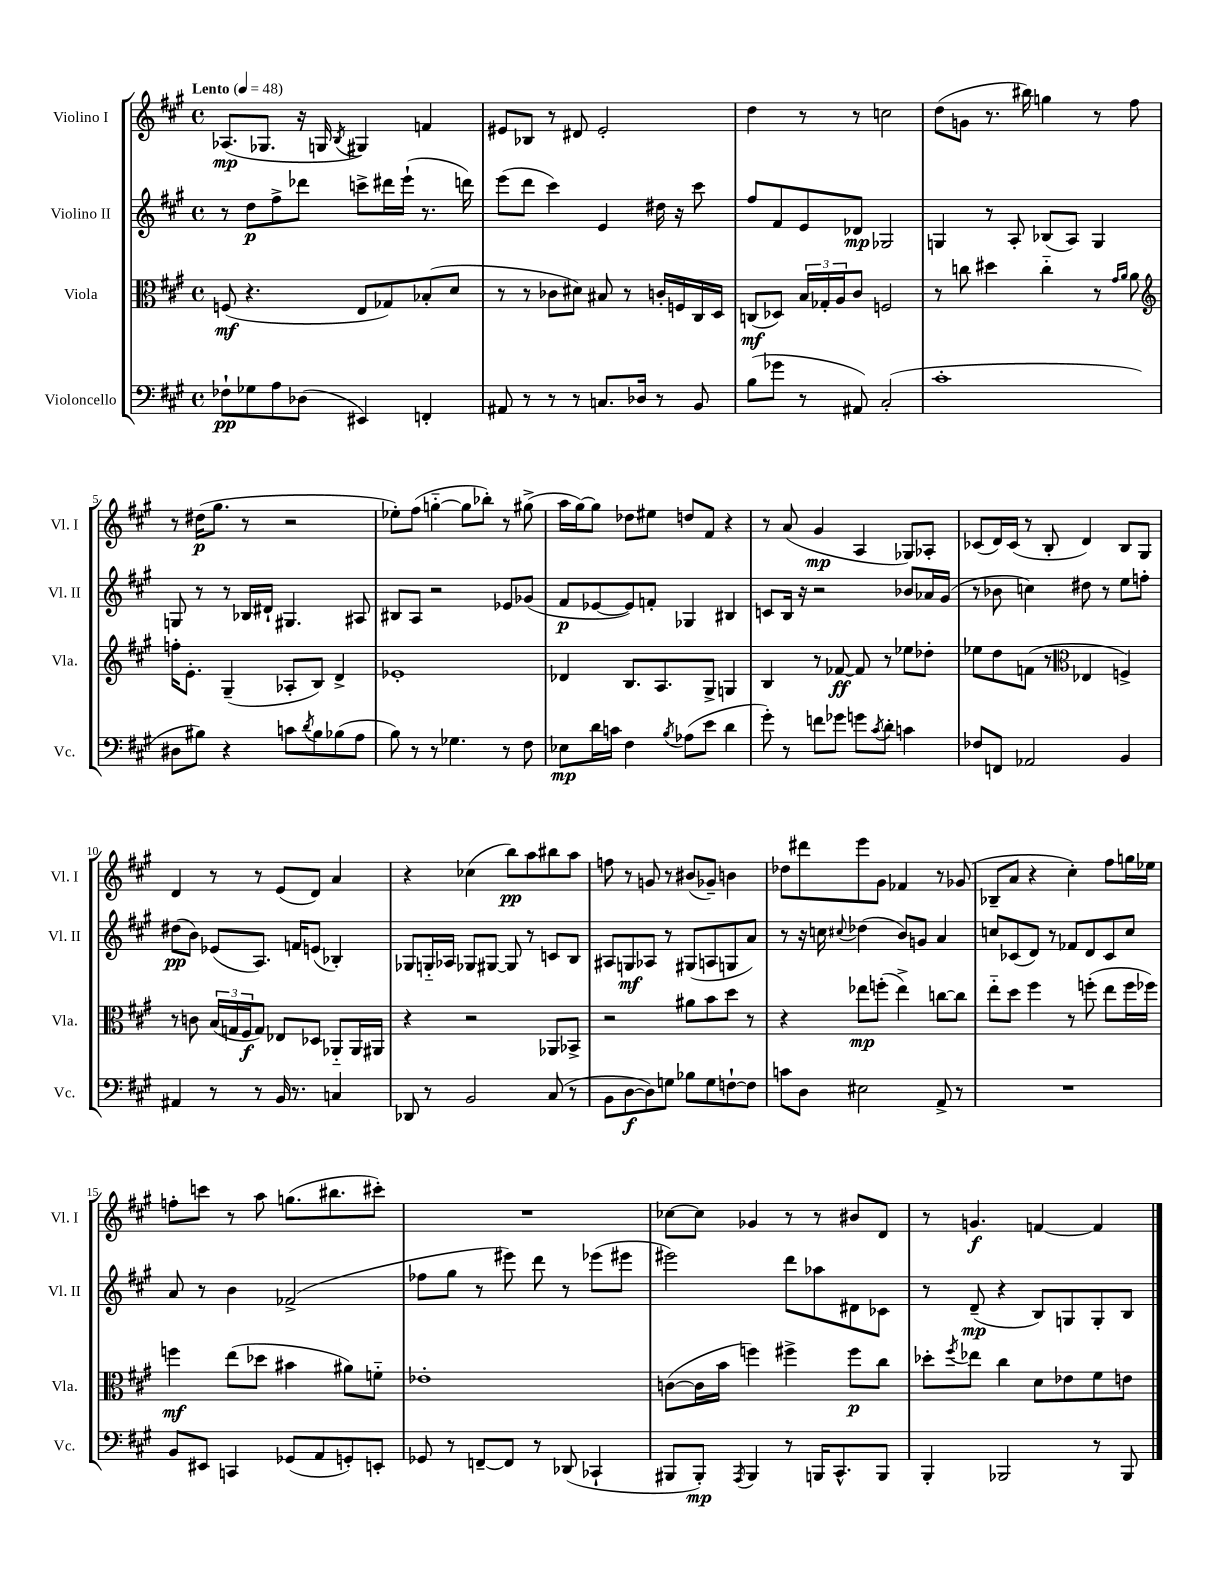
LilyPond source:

<<
\new StaffGroup <<
\new Staff = "s0" \with { instrumentName = "Violino I" shortInstrumentName = "Vl. I" } {
    \clef treble \key a \major \defaultTimeSignature \time 4/4 \tempo "Lento" 4 = 48
    aes8.\mp( ges8. r16 g16 \acciaccatura { b8 } gis4) f'4 |
    eis'8 bes8 r8 dis'8 eis'2-. |
    d''4 r8 r8 c''2 |
    d''8( g'8 r8. bis''16) g''4 r8 fis''8 |
    r8 dis''16\p( gis''8. r8 r2 |
    ees''8-.) fis''8( g''4~-_ g''8 bes''8-.) r8 gis''8->( |
    a''16 gis''16~) gis''8 des''8 eis''8 d''8 fis'8 r4 |
    r8 a'8( gis'4\mp a4 ges8) aes8-. |
    ces'8( d'16) ces'16( r8 b8-. d'4) b8 gis8 |
    d'4 r8 r8 e'8( d'8) a'4 |
    r4 ces''4( b''8\pp) a''8 bis''8 a''8 |
    f''8 r8 g'8 r8 bis'8( ges'8--) b'4 |
    des''8 dis'''8 e'''8 gis'8 fes'4 r8 ges'8( |
    bes8-- a'8 r4 cis''4-.) fis''8 g''16 ees''16 |
    f''8-. c'''8 r8 a''8 g''8.( bis''8. cis'''8-.) |
    R1 |
    ces''8~ ces''8 ges'4 r8 r8 bis'8 d'8 |
    r8 g'4.\f f'4~ f'4 \bar "|." |
}
\new Staff = "s1" \with { instrumentName = "Violino II" shortInstrumentName = "Vl. II" } {
    \clef treble \key a \major \defaultTimeSignature \time 4/4
    r8 d''8\p fis''8-> des'''8 c'''8-> dis'''16 e'''16-!( r8. d'''16) |
    e'''8( d'''8 cis'''4) e'4 dis''16 r16 cis'''8 |
    fis''8 fis'8 e'8 des'8\mp ges2 |
    g4 r8 a8-. bes8( a8) g4 |
    g8 r8 r8 bes16 dis'16-! gis4. ais8 |
    bis8 a8 r2 ees'8 ges'8( |
    fis'8\p ees'8~ ees'8) f'8-. ges4 bis4 |
    c'8 b16 r16 r2 bes'8 aes'16 gis'16( |
    r8 bes'8 c''4) dis''8 r8 e''8 f''8-. |
    dis''8\pp( b'8) ees'8( a8.) f'16 e'8( bes4-.) |
    ges8 g16-_ aes16 ges8 gis8~ gis8 r8 c'8 b8 |
    ais8 g8\mf aes8 r8 gis8( a8 g8 a'8) |
    r8 r16 c''16 \appoggiatura { cis''8 } des''4( b'8) g'8 a'4 |
    c''8 ces'8( d'8) r8 fes'8 d'8 ces'8 c''8 |
    a'8 r8 b'4 fes'2->( |
    fes''8 gis''8 r8 eis'''8) d'''8 r8 ees'''8( eis'''8 |
    eis'''2) d'''8 aes''8 dis'8 ces'8 |
    r8 d'8--\mp( r4 b8) g8 g8-. b8 \bar "|." |
}
\new Staff = "s2" \with { instrumentName = "Viola" shortInstrumentName = "Vla." } {
    \clef alto \key a \major \defaultTimeSignature \time 4/4
    f8\mf( r4. e8 ges8) bes8-.( d'8 |
    r8 r8 ces'8 dis'8) bis8 r8 c'16-. f16 cis16 d16 |
    c8\mf( des8) \tuplet 3/2 { b16 ges16-. a16 } cis'8 f2 |
    r8 c''8 dis''4 c''4-_ r8 \grace { gis'16 a'16 } a'8 |
    \clef treble f''16-. e'8.-. gis4--( aes8-. b8) d'4-> |
    ees'1-. |
    des'4 b8. a8. gis8-> g4 |
    b4 r8 fes'8~\ff fes'8 r8 ees''8 des''8-. |
    ees''8 d''8 f'8( r8 \clef alto ees4 f4->) |
    r8 c'8 \tuplet 3/2 { b16( g16 fis16\f } g8) ees8 des8 aes,8-_ aes,16 ais,16 |
    r4 r2 aes,8 bes,8-> |
    r2 ais'8 b'8 d''8 r8 |
    r4 ees''8\mp f''8-.( ees''4->) c''8~ c''8 |
    e''8-_ d''8 fis''4 r8 f''8-.( e''8 f''16 fes''16) |
    f''4\mf e''8( des''8 bis'4 ais'8) f'8-_ |
    ees'1-. |
    c'8~( c'16 b'16 f''4) fis''4-> fis''8\p cis''8 |
    des''8-. \acciaccatura { fis''8 } ees''8 cis''4 d'8 ees'8 fis'8 e'8 \bar "|." |
}
\new Staff = "s3" \with { instrumentName = "Violoncello" shortInstrumentName = "Vc." } {
    \clef bass \key a \major \defaultTimeSignature \time 4/4
    fes8-!\pp ges8 a8 des8( eis,4) f,4-. |
    ais,8 r8 r8 r8 c8. des16 r8 b,8 |
    b8( ges'8 r8 ais,8) cis2-.( |
    cis'1-. |
    dis8 bis8) r4 c'8 \acciaccatura { d'8 } bis8 bes8( a8 |
    b8) r8 r8 ges4. r8 fis8 |
    ees8\mp d'16 c'16 fis4 \acciaccatura { b8 } aes8( e'8 d'4 |
    gis'8-.) r8 f'8 ges'8 g'8 \acciaccatura { cis'8 } d'8-. c'4 |
    fes8 f,8 aes,2 b,4 |
    ais,4 r8 r8 b,16 r8. c4 |
    des,8 r8 b,2 cis8( r8 |
    b,8 d8~\f d8) g8 bes8 g8 f8~-! f8 |
    c'8 d8 eis2 a,8-> r8 |
    R1 |
    b,8 eis,8 c,4 ges,8( a,8 g,8-.) e,8-. |
    ges,8 r8 f,8~-- f,8 r8 des,8( ces,4-! |
    bis,,8 bis,,8-.\mp) \acciaccatura { a,,8 } bis,,4 r8 b,,16 cis,8.-^ b,,8 |
    b,,4-. bes,,2 r8 bes,,8 \bar "|." |
}
>>
>>
